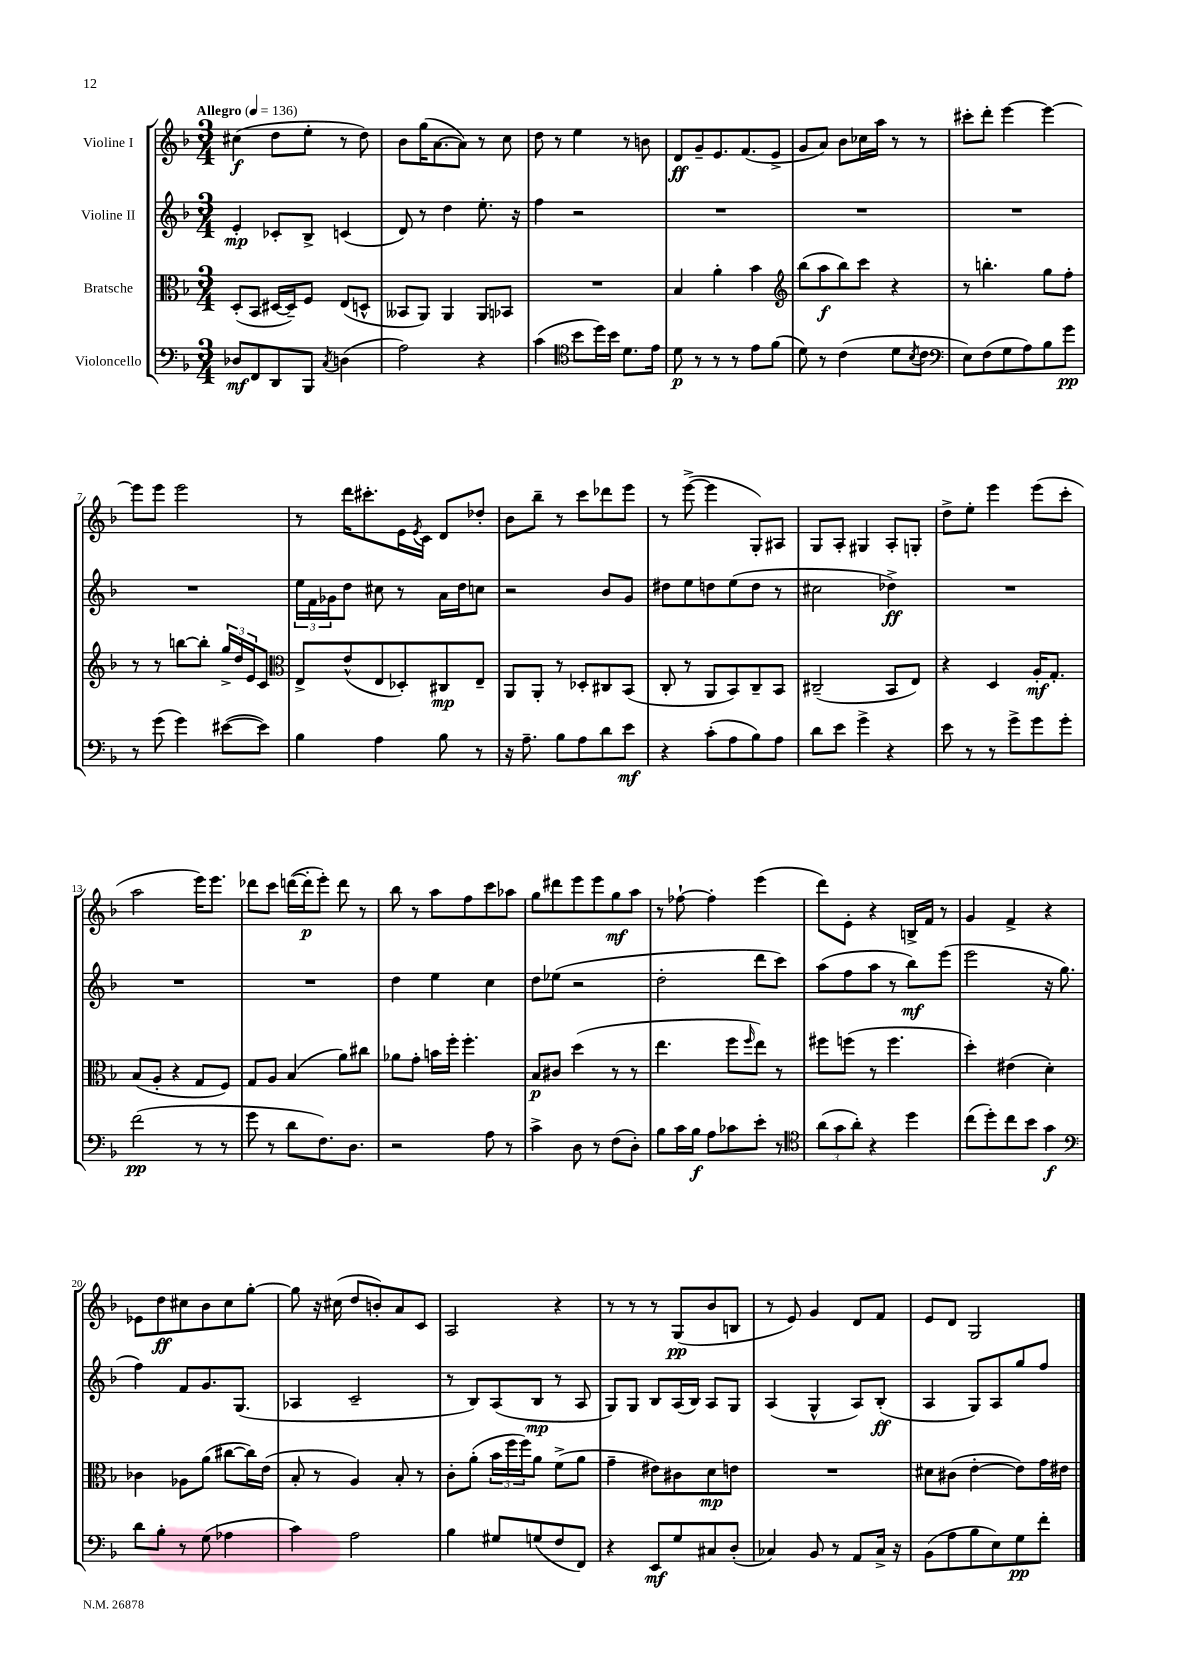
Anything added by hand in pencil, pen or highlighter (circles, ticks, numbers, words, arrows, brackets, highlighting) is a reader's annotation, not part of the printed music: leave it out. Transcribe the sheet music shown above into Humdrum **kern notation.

**kern	**dynam	**kern	**dynam	**kern	**dynam	**kern	**dynam
*part4	*part4	*part3	*part3	*part2	*part2	*part1	*part1
*staff4	*staff4	*staff3	*staff3	*staff2	*staff2	*staff1	*staff1
*I"Violoncello	*	*I"Bratsche	*	*I"Violine II	*	*I"Violine I	*
*clefF4	*	*clefC3	*	*clefG2	*	*clefG2	*
*k[b-]	*	*k[b-]	*	*k[b-]	*	*k[b-]	*
*M3/4	*	*M3/4	*	*M3/4	*	*M3/4	*
*MM136	*	*MM136	*	*MM136	*	*MM136	*
=1	=1	=1	=1	=1	=1	=1	=1
!	!	!	!	!	!	!LO:TX:a:B:t=Allegro	!
8D-X/L	mf	(8D'/L	.	4e'/	mp	(4cc#X\	f
8FF/	.	8BB-/J	.	.	.	.	.
8DD/	.	[16D#X/LL	.	8c-X'/L	.	8dd\L	.
.	.	16D#~/J])	.	.	.	.	.
8BBB-/J	.	8F/J	.	8B-^/J	.	8ee'\J	.
8qC/	.	.	.	.	.	.	.
(4Dn\	.	(8E/L	.	(4cn/	.	8r	.
.	.	8Dn^^/J	.	.	.	8dd\)	.
=2	=2	=2	=2	=2	=2	=2	=2
2A\)	.	8BB--X/L	.	8d/)	.	8b-\L	.
.	.	8AA/J)	.	8r	.	(16gg\K	.
.	.	.	.	.	.	[8.a\	.
.	.	4AA/	.	4dd\	.	.	.
.	.	.	.	.	.	8a\J])	.
4r	.	8AA/L	.	8.ee'\	.	8r	.
.	.	8BB-X/J	.	.	.	8cc\	.
.	.	.	.	16r	.	.	.
=3	=3	=3	=3	=3	=3	=3	=3
(4c\	.	2.r	.	4ff\	.	8dd\	.
.	.	.	.	.	.	8r	.
*clefC4	*	*	*	*	*	*	*
8b-\L	.	.	.	2r	.	4ee\	.
16dd\L)	.	.	.	.	.	.	.
16b-\JJ	.	.	.	.	.	.	.
8.d\L	.	.	.	.	.	8r	.
.	.	.	.	.	.	8bn\	.
16e\Jk	.	.	.	.	.	.	.
=4	=4	=4	=4	=4	=4	=4	=4
8d\	p	4B-/	.	2.r	.	8d/L	ff
8r	.	.	.	.	.	8g~/	.
8r	.	4a'\	.	.	.	8.e/	.
8r	.	.	.	.	.	.	.
.	.	.	.	.	.	(8.f/	.
8e\L	.	4b-\	.	.	.	.	.
(8f\J	.	.	.	.	.	8e^/J	.
=5	=5	=5	=5	=5	=5	=5	=5
*	*	*clefG2	*	*	*	*	*
8d\)	.	(8bb-\L	.	2.r	.	8g/L	.
8r	.	8aa\	f	.	.	8a/J)	.
(4c\	.	8bb-\)	.	.	.	8b-\L	.
.	.	8ccc\J	.	.	.	16cc-X\L	.
.	.	.	.	.	.	16aa\JJ	.
8d\L	.	4r	.	.	.	8r	.
8qB-/	.	.	.	.	.	.	.
8c\J	.	.	.	.	.	8r	.
=6	=6	=6	=6	=6	=6	=6	=6
*clefF4	*	*	*	*	*	*	*
8E\L)	.	8r	.	2.r	.	8ccc#X'\L	.
(8F\	.	4.bbn'\	.	.	.	8ddd'\J	.
8G\	.	.	.	.	.	[4eee\	.
8A\)	.	.	.	.	.	.	.
8B-\	.	8gg\L	.	.	.	4eee\_	.
8g\J	pp	8ff'\J	.	.	.	.	.
!!LO:LB:g=z
=7	=7	=7	=7	=7	=7	=7	=7
8r	.	8r	.	2.r	.	8eee\L]	.
(8g\	.	8r	.	.	.	8eee\J	.
4g\)	.	[8bbn\L	.	.	.	2eee\	.
.	.	8bb'\J]	.	.	.	.	.
([8e#X\L	.	24gg^/LL	.	.	.	.	.
.	.	24dd/	.	.	.	.	.
.	.	24e/J	.	.	.	.	.
8e#\J])	.	8c/J	.	.	.	.	.
=8	=8	=8	=8	=8	=8	=8	=8
*	*	*clefC3	*	*	*	*	*
4B-\	.	8E^/L	.	24ee\LL	.	8r	.
.	.	.	.	24f\	.	.	.
.	.	.	.	24g-X\J	.	.	.
.	.	(8e^^/	.	8dd\J	.	16ddd\KL	.
.	.	.	.	.	.	8.ccc#X'\	.
4A\	.	8E/	.	8cc#X\	.	.	.
.	.	8D-X'/)	.	8r	.	16e\L	.
.	.	.	.	.	.	8qe/	.
.	.	.	.	.	.	16c\JJ	.
8B-\	.	8C#X/	mp	16a\LL	.	8d/L	.
.	.	.	.	16dd\J	.	.	.
8r	.	8E~/J	.	8ccn\J	.	8dd-X'/J	.
=9	=9	=9	=9	=9	=9	=9	=9
16r	.	8AA/L	.	2r	.	8b-\L	.
8.A~\	.	.	.	.	.	.	.
.	.	8AA'/J	.	.	.	8bb-~\J	.
8B-\L	.	8r	.	.	.	8r	.
8A\	.	8D-X'/L	.	.	.	8ccc\L	.
8d\	.	8C#X/	.	8b-/L	.	8ddd-X\	.
8e\J	mf	(8BB-/J	.	8g/J	.	8eee\J	.
=10	=10	=10	=10	=10	=10	=10	=10
4r	.	8C'/	.	8dd#X\L	.	8r	.
.	.	8r	.	8ee\	.	([8eee^\	.
(8c'\L	.	8AA/L	.	8ddn\	.	4eee\]	.
8A\	.	8BB-/)	.	(8ee\	.	.	.
8B-\)	.	8C~/	.	8dd\J	.	8G'/L)	.
8A\J	.	8BB-/J	.	8r	.	8A#X/J	.
=11	=11	=11	=11	=11	=11	=11	=11
8d\L	.	(2C#X~/	.	2cc#X\	.	8G/L	.
8e\J	.	.	.	.	.	8A'/J	.
4g^\	.	.	.	.	.	4G#X/	.
4r	.	8BB-/L	.	4dd-X^\)	ff	8A'/L	.
.	.	8E/J)	.	.	.	8Gn'/J	.
=12	=12	=12	=12	=12	=12	=12	=12
8e\	.	4r	.	2.r	.	8dd^\L	.
8r	.	.	.	.	.	8ee'\J	.
8r	.	4D/	.	.	.	4eee\	.
8g^\L	.	.	.	.	.	.	.
8g\	.	16A'/KL	mf	.	.	(8eee\L	.
.	.	8.G'/J	.	.	.	.	.
8g'\J	.	.	.	.	.	8ccc'\J	.
!!LO:LB:g=z
=13	=13	=13	=13	=13	=13	=13	=13
(2f\	pp	(8B-/L	.	2.r	.	2aa\	.
.	.	8A'/J	.	.	.	.	.
.	.	4r	.	.	.	.	.
8r	.	8G/L	.	.	.	16eee\KL)	.
.	.	.	.	.	.	8.eee\J	.
8r	.	8F/J)	.	.	.	.	.
=14	=14	=14	=14	=14	=14	=14	=14
8g\	.	8G/L	.	2.r	.	8ddd-X\L	.
8r	.	8A/J	.	.	.	8ccc\J	.
8d\L	.	(4B-/	.	.	.	([16dddn\LL	.
.	.	.	.	.	.	16ddd'\J]	p
8.F\)	.	.	.	.	.	8eee'\J)	.
.	.	8a\L)	.	.	.	8ddd\	.
8.D\J	.	.	.	.	.	.	.
.	.	8cc#X\J	.	.	.	8r	.
=15	=15	=15	=15	=15	=15	=15	=15
2r	.	8a-X\L	.	4dd\	.	8bb-\	.
.	.	8g'\J	.	.	.	8r	.
.	.	16bn\LL	.	4ee\	.	8aa\L	.
.	.	16ff'\JJ	.	.	.	.	.
.	.	4.ff'\	.	.	.	8ff\	.
8A\	.	.	.	4cc\	.	8ccc\	.
8r	.	.	.	.	.	8aa-X\J	.
=16	=16	=16	=16	=16	=16	=16	=16
4c^\	.	8B-/L	p	8dd\L	.	8gg\L	.
.	.	8c#X/J	.	(8ee-X\J	.	8ddd#X\	.
8D\	.	(4dd\	.	2r	.	8eee\	.
8r	.	.	.	.	.	8eee\	.
(8F\L	.	8r	.	.	.	8gg\	mf
8D'\J)	.	8r	.	.	.	8aa\J	.
=17	=17	=17	=17	=17	=17	=17	=17
8B-\L	.	4.ee\	.	2dd'\	.	8r	.
16c\L	.	.	.	.	.	[8ff-X`\	.
16B-\JJ	f	.	.	.	.	.	.
8A\L	.	.	.	.	.	4ff-'\]	.
8c-X\	.	8ff\L	.	.	.	.	.
.	.	16qqff/	.	.	.	.	.
8e'\J	.	8ee\J)	.	8ddd\L	.	(4eee\	.
8r	.	8r	.	8ccc\J)	.	.	.
=18	=18	=18	=18	=18	=18	=18	=18
*clefC4	*	*	*	*	*	*	*
(12a\L	.	8ff#X\L	.	(8aa\L	.	8ddd\L)	.
12g\	.	.	.	.	.	.	.
.	.	(8ffn\J	.	8ff\	.	8e'\J	.
12a'\J)	.	.	.	.	.	.	.
4r	.	8r	.	8aa\J	.	4r	.
.	.	4.ff\	.	8r	.	.	.
4dd\	.	.	.	8bb-\L)	mf	16Bn^/LL	.
.	.	.	.	.	.	16f/JJ	.
.	.	.	.	(8eee\J	.	8r	.
=19	=19	=19	=19	=19	=19	=19	=19
(8cc\L	.	4dd'\)	.	2eee\	.	4g/	.
8dd'\)	.	.	.	.	.	.	.
8cc\	.	(4e#X\	.	.	.	4f^/	.
8b-\J	.	.	.	.	.	.	.
4g\	f	4d'\)	.	16r	.	4r	.
.	.	.	.	8.gg\	.	.	.
!!LO:LB:g=z
=20	=20	=20	=20	=20	=20	=20	=20
*clefF4	*	*	*	*	*	*	*
8d\L	.	4c-X\	.	4ff\)	.	8e-X\L	.
8B-'\J	.	.	.	.	.	8dd\	ff
8r	.	8A-X\L	.	8f/L	.	8cc#X\	.
(8G\	.	(8a\J	.	8.g/	.	8b-\	.
4A-X\	.	[8cc#X\L	.	.	.	8cc#\	.
.	.	.	.	(8.G/J	.	.	.
.	.	16cc#\L])	.	.	.	[8gg'\J	.
.	.	(16e\JJ	.	.	.	.	.
=21	=21	=21	=21	=21	=21	=21	=21
4c\)	.	8B-'/	.	4A-X/	.	8gg\]	.
.	.	8r	.	.	.	16r	.
.	.	.	.	.	.	(16cc#X\	.
2A\	.	4A/)	.	2c~/	.	8dd/L	.
.	.	.	.	.	.	8bn'/)	.
.	.	8B-'/	.	.	.	8a/	.
.	.	8r	.	.	.	8c/J	.
=22	=22	=22	=22	=22	=22	=22	=22
4B-\	.	8c'\L	.	8r	.	2A/	.
.	.	(8a'\J	.	8B-/L)	.	.	.
8G#X/L	.	24b-\LL	.	(8A/	.	.	.
.	.	24ff\	.	.	.	.	.
.	.	24ff\J)	.	.	.	.	.
(8Gn/	.	8a\J	.	8B-/J	mp	.	.
8F/	.	(8f^\L	.	8r	.	4r	.
8FF/J)	.	8a\J	.	8A/	.	.	.
=23	=23	=23	=23	=23	=23	=23	=23
4r	.	4g~\	.	8G/L)	.	8r	.
.	.	.	.	8G/J	.	8r	.
8EE/L	mf	8e#X\L)	.	8B-/L	.	8r	.
8G/	.	8c#X\	.	(16A/L	.	(8G/L	pp
.	.	.	.	16B-/JJ)	.	.	.
8C#X/	.	8d\	mp	8A/L	.	8b-/	.
(8D'/J	.	8en\J	.	8G/J	.	8Bn/J	.
=24	=24	=24	=24	=24	=24	=24	=24
4C-X/)	.	2.r	.	(4A/	.	8r	.
.	.	.	.	.	.	8e/)	.
8BB-/	.	.	.	4G^^/	.	4g/	.
8r	.	.	.	.	.	.	.
8AA/L	.	.	.	8A/L)	.	8d/L	.
16C-^/Jk	.	.	.	(8B-'/J	ff	8f/J	.
16r	.	.	.	.	.	.	.
=25	=25	=25	=25	=25	=25	=25	=25
(8BB-\L	.	8d#X\L	.	4A/	.	8e/L	.
8A\	.	(8c#X\J	.	.	.	8d/J	.
8B-\	.	[4e'\	.	8G/L)	.	2G/	.
8E\)	.	.	.	8A/	.	.	.
8G\	pp	8e\L])	.	8gg/	.	.	.
8f'\J	.	16g\L	.	8ff/J	.	.	.
.	.	16e#X\JJ	.	.	.	.	.
==	==	==	==	==	==	==	==
*-	*-	*-	*-	*-	*-	*-	*-
